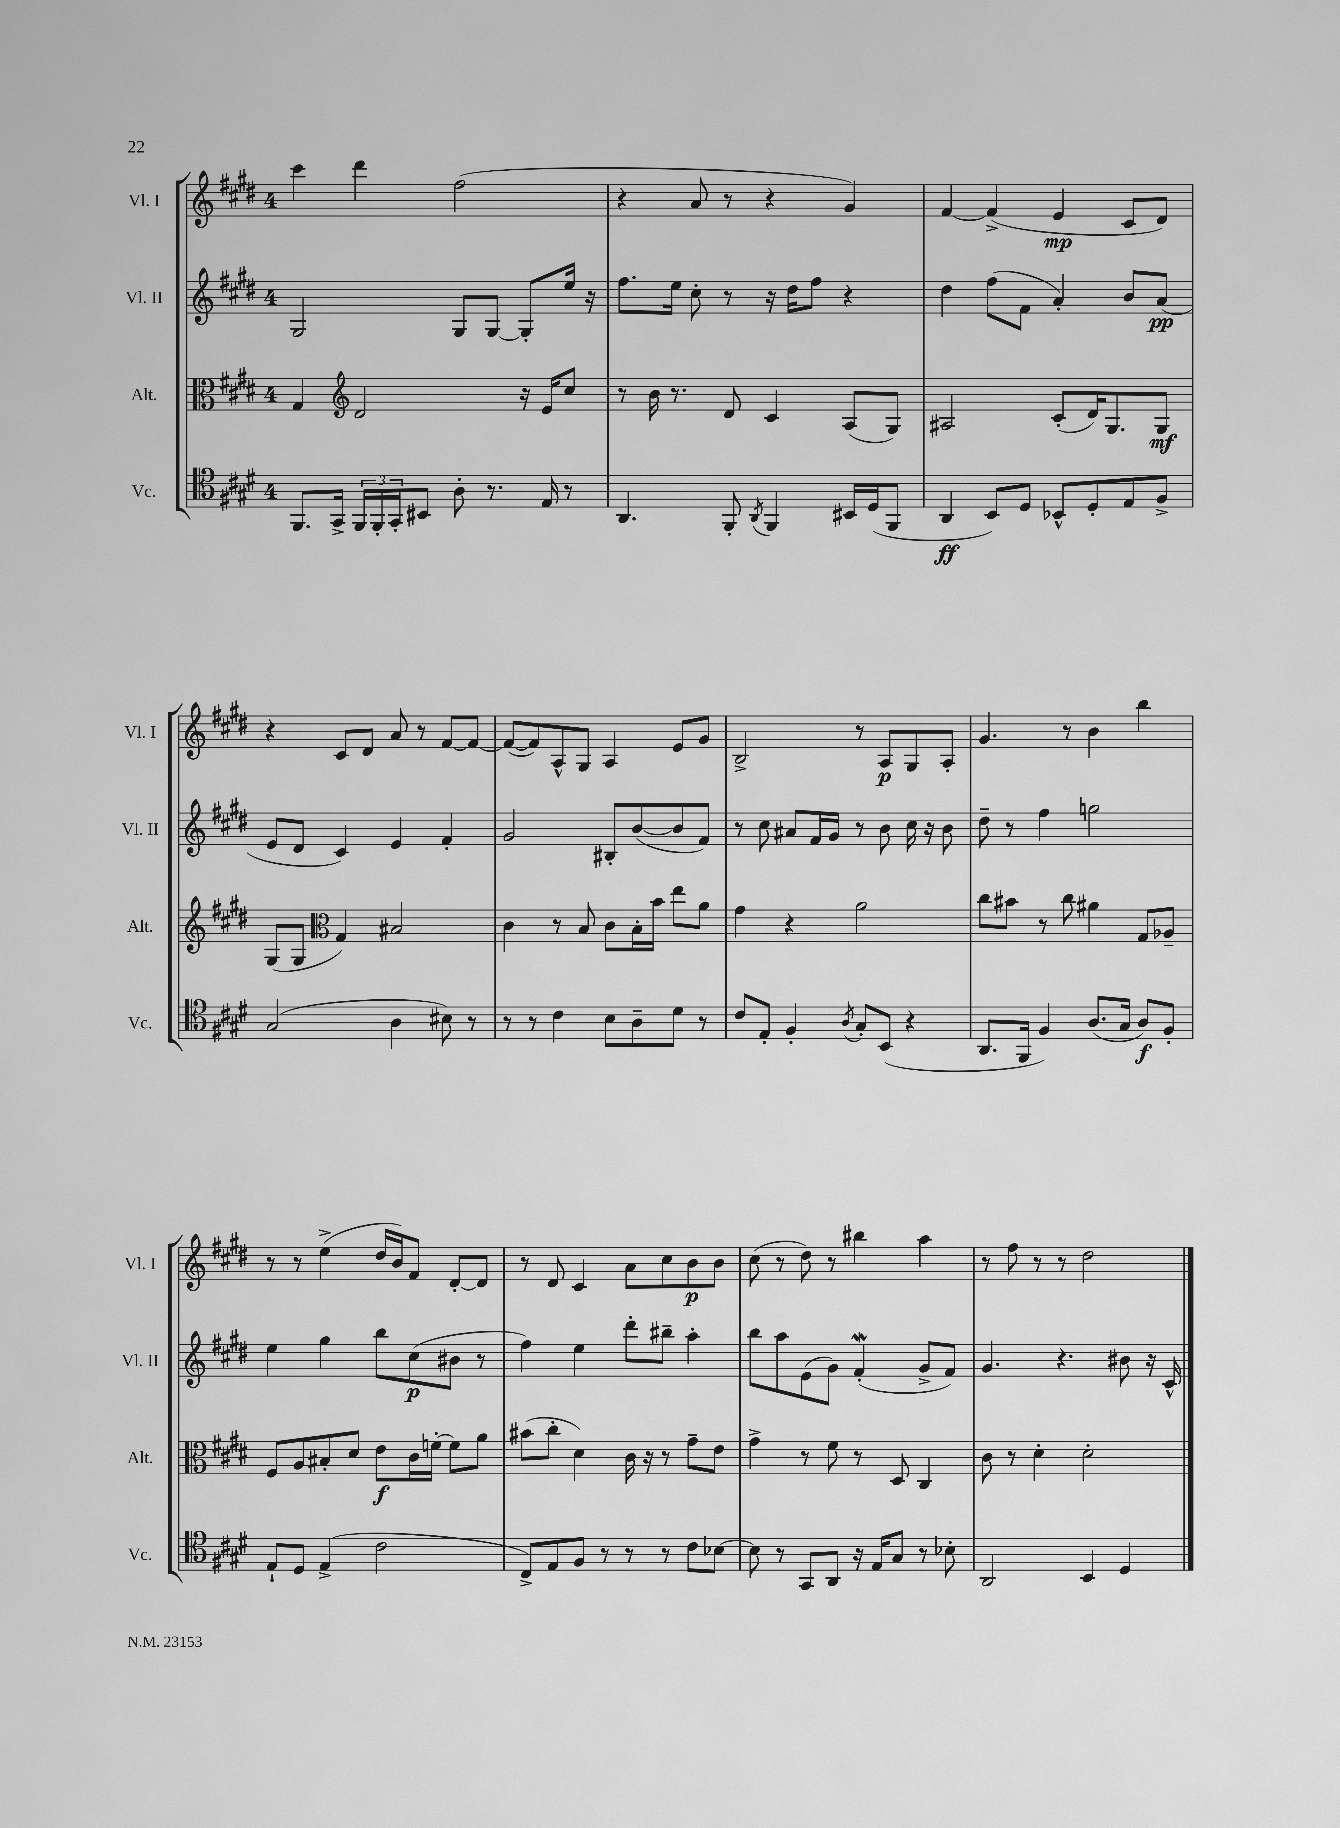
<<
\new StaffGroup <<
\new Staff = "s0" \with { instrumentName = "Vl. I" shortInstrumentName = "Vl. I" } {
    \clef treble \key e \major \once \override Staff.TimeSignature.style = #'single-digit \time 4/4
    cis'''4 dis'''4 fis''2( |
    r4 a'8 r8 r4 gis'4) |
    fis'4~ fis'4->( e'4\mp cis'8 dis'8) |
    r4 cis'8 dis'8 a'8 r8 fis'8~ fis'8~ |
    fis'8~( fis'8) a8-^ gis8 a4 e'8 gis'8 |
    b2-> r8 a8\p gis8 a8-. |
    gis'4. r8 b'4 b''4 |
    r8 r8 e''4->( dis''16 b'16) fis'8 dis'8~-. dis'8 |
    r8 dis'8 cis'4 a'8 cis''8 b'8\p b'8 |
    cis''8( r8 dis''8) r8 bis''4 a''4 |
    r8 fis''8 r8 r8 dis''2 \bar "|." |
}
\new Staff = "s1" \with { instrumentName = "Vl. II" shortInstrumentName = "Vl. II" } {
    \clef treble \key e \major \once \override Staff.TimeSignature.style = #'single-digit \time 4/4
    gis2 gis8 gis8~ gis8-. e''16 r16 |
    fis''8. e''16 cis''8-. r8 r16 dis''16 fis''8 r4 |
    dis''4 fis''8( fis'8 a'4-.) b'8 a'8\pp( |
    e'8 dis'8 cis'4) e'4 fis'4-. |
    gis'2 bis8-. b'8~( b'8 fis'8) |
    r8 cis''8 ais'8 fis'16 gis'16 r8 b'8 cis''16 r16 b'8 |
    dis''8-- r8 fis''4 g''2 |
    e''4 gis''4 b''8 cis''8\p( bis'8 r8 |
    fis''4) e''4 dis'''8-. bis''8-- a''4-. |
    b''8 a''8 e'8( gis'8) fis'4-.\mordent( gis'8-> fis'8) |
    gis'4. r4. bis'8 r16 cis'16-^ \bar "|." |
}
\new Staff = "s2" \with { instrumentName = "Alt." shortInstrumentName = "Alt." } {
    \clef alto \key e \major \once \override Staff.TimeSignature.style = #'single-digit \time 4/4
    gis4 \clef treble dis'2 r16 e'16 cis''8 |
    r8 b'16 r8. dis'8 cis'4 a8( gis8) |
    ais2 cis'8-.( dis'16) gis8. gis8\mf |
    gis8( gis8 \clef alto gis4) bis2 |
    cis'4 r8 b8 cis'8 b16-. b'16 e''8 a'8 |
    gis'4 r4 a'2 |
    cis''8 bis'8 r8 cis''8 ais'4 gis8 aes8-- |
    fis8 a8 bis8-. dis'8 e'8\f cis'16 f'16~-. f'8 a'8 |
    bis'8( cis''8-. dis'4) cis'16 r16 r8 gis'8-- e'8 |
    gis'4-> r8 fis'8 r8 dis8 cis4 |
    cis'8 r8 dis'4-. dis'2-. \bar "|." |
}
\new Staff = "s3" \with { instrumentName = "Vc." shortInstrumentName = "Vc." } {
    \clef tenor \key e \major \once \override Staff.TimeSignature.style = #'single-digit \time 4/4
    fis,8. gis,16-> \tuplet 3/2 { fis,16 fis,16-. gis,16-. } bis,8 a8-. r8. e16 r8 |
    a,4. fis,8-. \acciaccatura { a,8 } fis,4 bis,16 dis16( fis,8 |
    a,4\ff b,8) dis8 bes,8-^ dis8-. e8 fis8-> |
    gis2( a4 bis8) r8 |
    r8 r8 cis'4 b8 a8-- dis'8 r8 |
    cis'8 e8-. fis4-. \acciaccatura { a8 } gis8-. b,8( r4 |
    a,8. fis,16 fis4) a8.( gis16 a8\f) fis8-. |
    e8-! dis8 e4->( cis'2 |
    cis8->) e8 fis8 r8 r8 r8 cis'8 bes8~ |
    bes8 r8 gis,8 a,8 r16 e16 gis8 r8 bes8-. |
    a,2 b,4 dis4 \bar "|." |
}
>>
>>
\layout { \context { \Score \remove "Bar_number_engraver" } }
